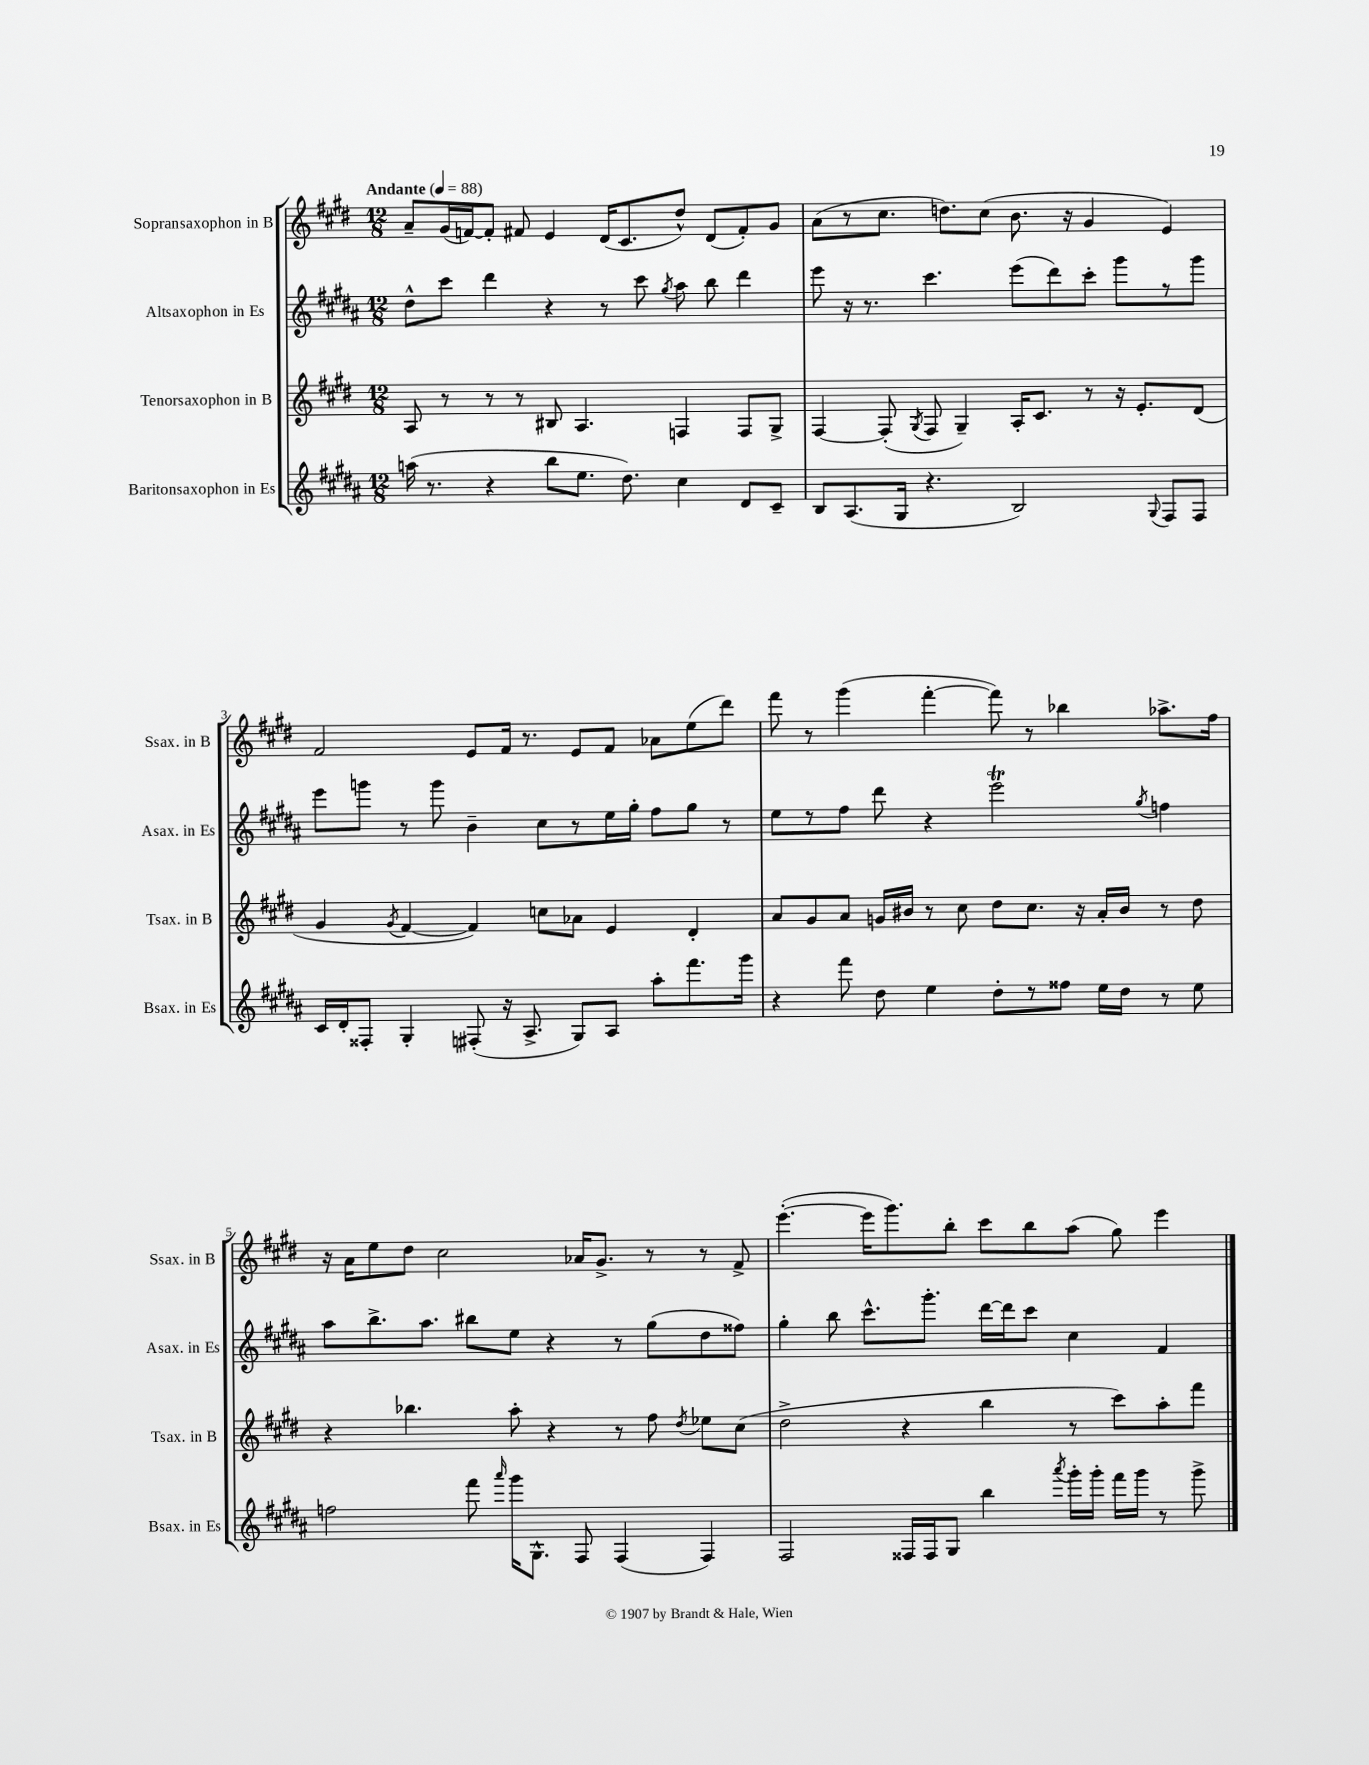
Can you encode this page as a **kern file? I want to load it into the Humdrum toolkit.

**kern	**kern	**kern	**kern
*staff4	*staff3	*staff2	*staff1
*clefG2	*clefG2	*clefG2	*clefG2
*k[f#c#g#d#a#]	*k[f#c#g#d#]	*k[f#c#g#d#a#]	*k[f#c#g#d#]
*M12/8	*M12/8	*M12/8	*M12/8
*MM88	*MM88	*MM88	*MM88
(16aa	8A	8dd#^^	8a~
8.r	.	.	.
.	8r	8ccc#	(16g#
.	.	.	[16f)
4r	8r	4ddd#	8f']
.	8r	.	8f#
8bb	8B#	4r	4e
8.ee	4.A	.	.
.	.	8r	(16d#
8.dd#)	.	.	8.c#
.	.	8ccc#	.
.	.	8qgg#	.
4cc#	4F	8aa#	8dd#^^)
.	.	8bb	(8d#
8d#	8F	4ddd#	8f#')
8c#~	8G#^	.	8g#
=	=	=	=
8B	[4F#	8eee	(8a
(8.A#	.	16r	8r
.	.	8.r	.
.	(8F#']	.	8.cc#
16G#	.	.	.
.	8qG#	.	.
4.r	8F#	4.ccc#	.
.	.	.	8.dd)
.	4G#~)	.	.
.	.	.	(8cc#
2B)	16A'	(8eee	8.b
.	8.c#	.	.
.	.	8ddd#)	.
.	.	.	16r
.	8r	8ccc#'	4g#
.	16r	8ggg#	.
.	8.e'	.	.
8qqG#	.	.	.
8F#	.	8r	4e)
8F#	(8d#	8ggg#	.
=	=	=	=
16c#	4g#	8eee	2f#
16d#'	.	.	.
8F##'	.	8ggg	.
.	8qg#	.	.
4G#'	[4f#	8r	.
.	.	8ggg	.
(8F#'	4f#])	4b~	8e
16r	.	.	16f#
8.A#^	.	.	8.r
.	8cc	8cc#	.
8G#)	8a-	8r	8e
8A#	4e	16ee	8f#
.	.	16gg#'	.
8aa#'	.	8ff#	8a-
8.fff#	4d#'	8gg#	(8ee
.	.	8r	8ddd#)
16ggg#	.	.	.
=	=	=	=
4r	8a	8ee	8fff#
.	8g#	8r	8r
8fff#	8a	8ff#	(4ggg#
8dd#	16g	8ddd#	.
.	16b#	.	.
4ee	8r	4r	[4fff#'
.	8cc#	.	.
8dd#'	8dd#	2eee	8fff#])
8r	8.cc#	.	8r
8ff##	.	.	4bb-
.	16r	.	.
16ee	16a'	.	.
16dd#	16b#	.	.
.	.	8qgg#	.
8r	8r	4ff	8.aa-^
8ee	8dd#	.	.
.	.	.	16ff#
=	=	=	=
2ff	4r	8aa#	16r
.	.	.	16a
.	.	8.bb^	8ee
.	4.bb-	.	8dd#
.	.	8.aa#	.
.	.	.	2cc#
8fff#	.	8bb#	.
16qqaaa#	.	.	.
16ggg#	8aa'	8ee	.
8.G#^^	.	.	.
.	4r	4r	.
8F#	.	.	16a-
.	.	.	8.g#^
(4F#	8r	8r	.
.	8ff#	(8gg#	8r
.	8qdd#	.	.
4F#)	8ee-	8dd#	8r
.	(8cc#	8ff##)	8f#^
=	=	=	=
2F#	2dd#^	4gg#'	([4.eee'
.	.	8bb	.
.	.	8.ccc#^^	16eee]
.	.	.	8.ggg#)
16F##	4r	.	.
16F##	.	8.ggg#'	.
8G#	.	.	8bb'
4bb	4bb	[16ddd#	8ccc#
.	.	16ddd#]	.
.	.	8ccc#	8bb
8qaaa#	.	.	.
16ggg#'	8r	4cc#	(8aa
16ggg#'	.	.	.
16fff#	8ccc#)	.	8gg#)
16ggg#	.	.	.
8r	8aa'	4f#	4eee
8ggg#^	8fff#	.	.
==	==	==	==
*-	*-	*-	*-
